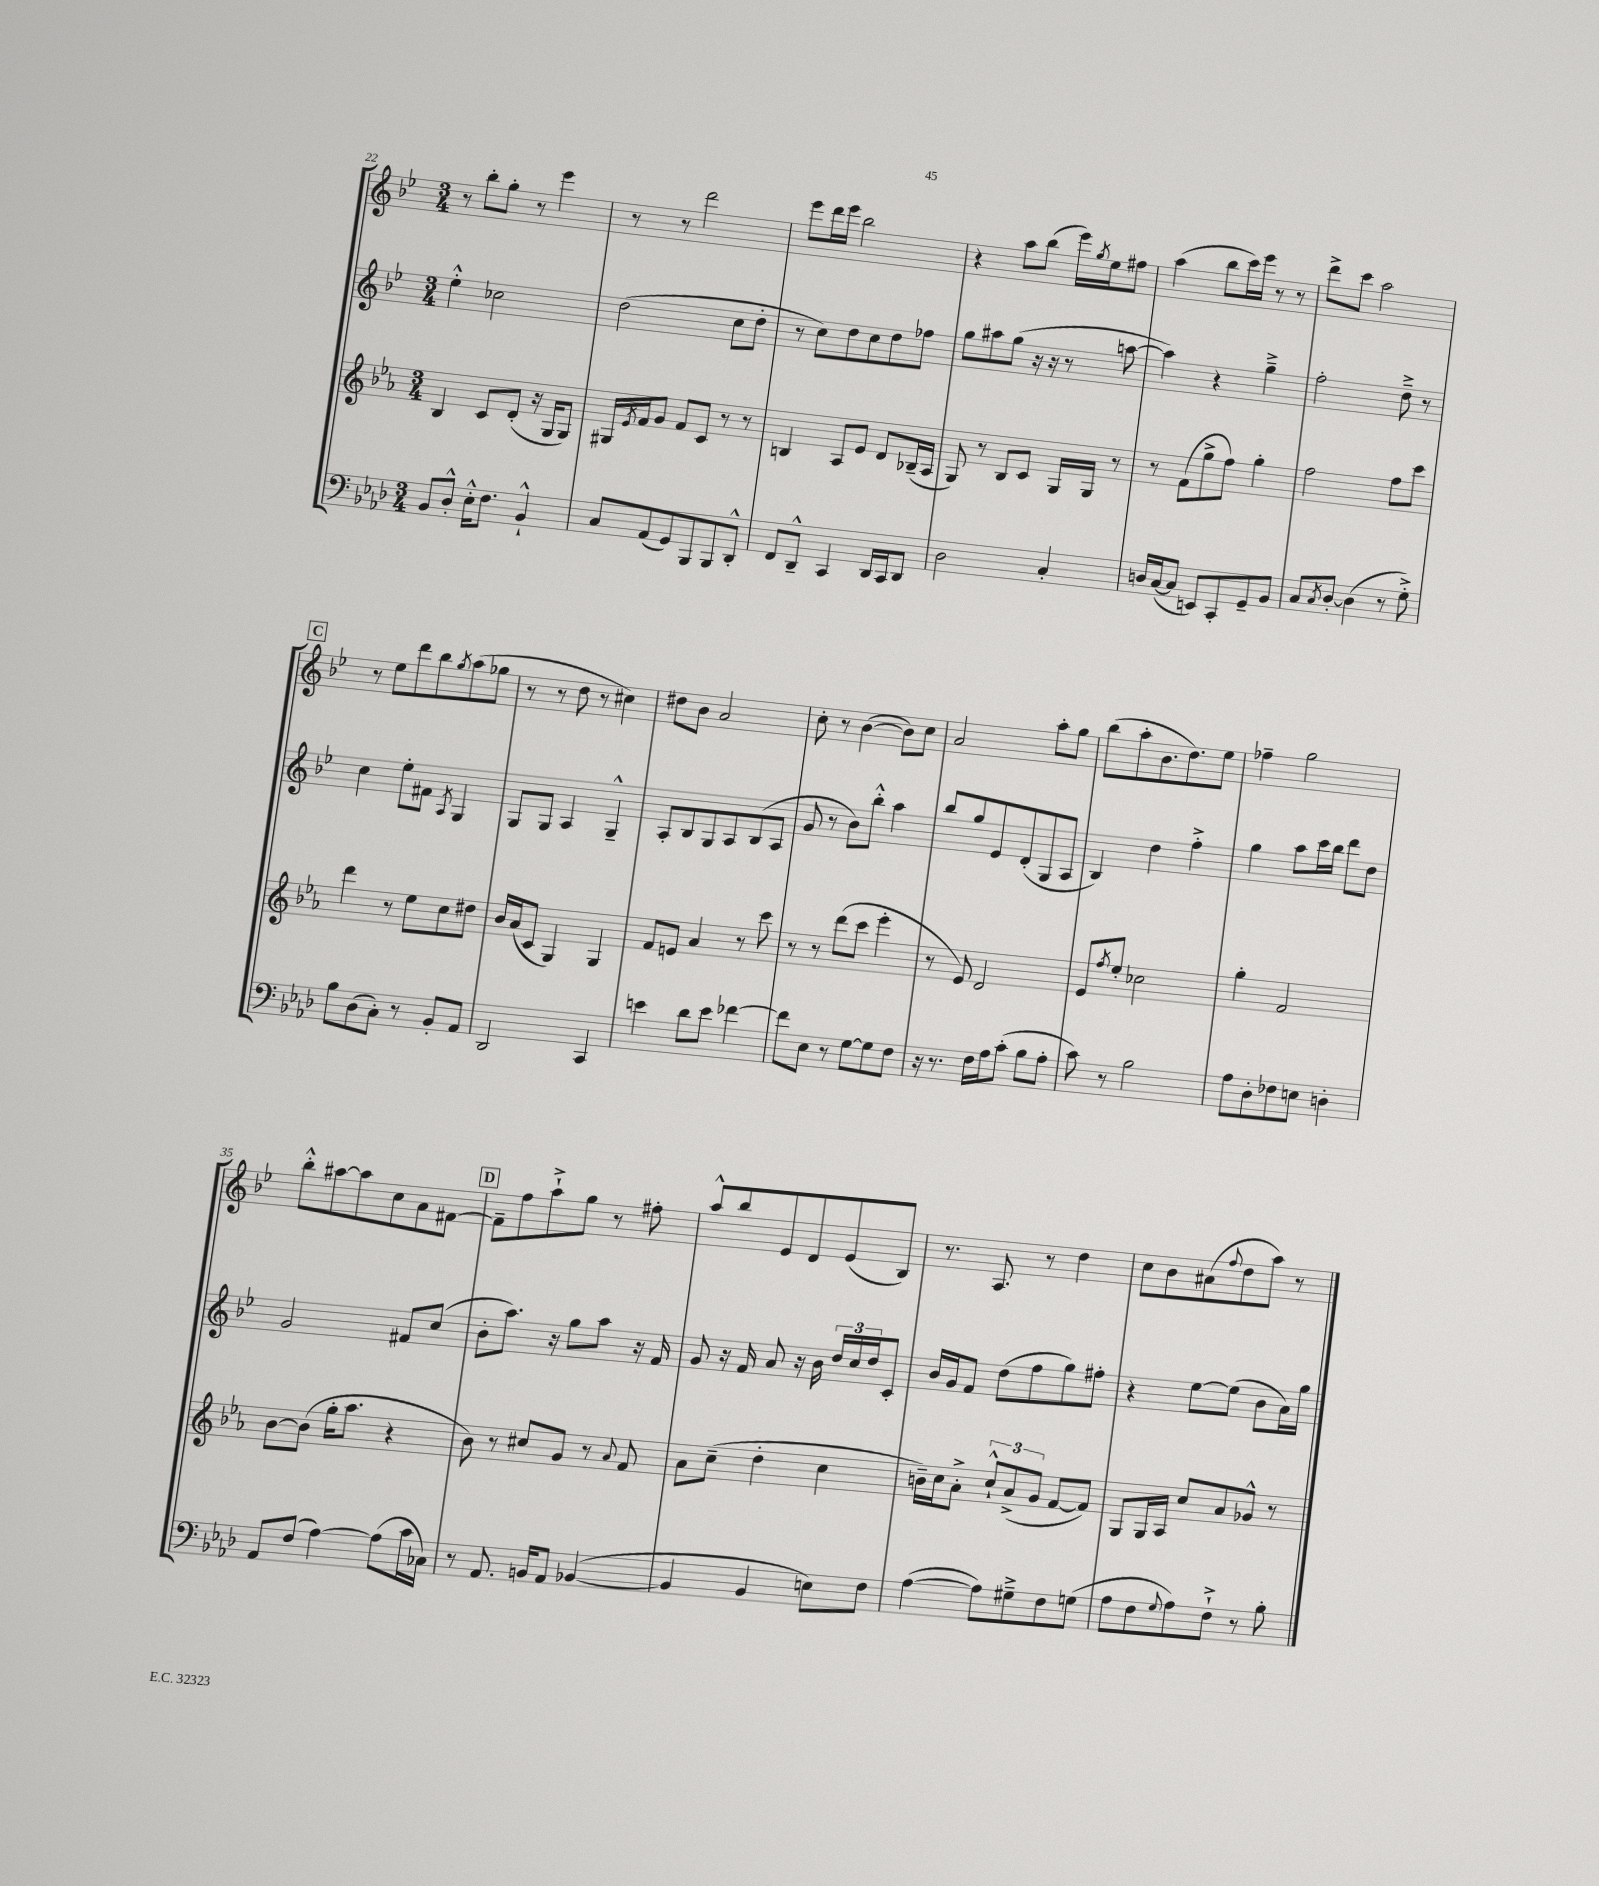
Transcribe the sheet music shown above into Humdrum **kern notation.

**kern	**kern	**kern	**kern
*staff4	*staff3	*staff2	*staff1
*clefF4	*clefG2	*clefG2	*clefG2
*k[b-e-a-d-]	*k[b-e-a-]	*k[b-e-]	*k[b-e-]
*M3/4	*M3/4	*M3/4	*M3/4
8BB-	4B-	4ee-'^^	8r
8D-'^^	.	.	8bb-'
16E-'^^	8c	2cc-	8gg'
8.F	.	.	.
.	(8d'	.	8r
4BB-`^^	16r	.	4eee-
.	16G	.	.
.	8G)	.	.
=	=	=	=
8C	16G#	(2dd	8r
.	8qe-	.	.
.	16f	.	.
(8AA-	8g	.	8r
8GG)	8f	.	2ddd
8BBB-	8c	.	.
8BBB-	8r	8cc	.
8DD-'^^	8r	8dd'	.
=	=	=	=
8FF	4B	8r	8eee-
8DD-~^^	.	8cc)	16ddd
.	.	.	16eee-
4CC	8A-	8dd	2bb-
.	8e-	8cc	.
16DD-	8d	8dd	.
16CC	.	.	.
8DD-	(16B-~	8ff-	.
.	16A-	.	.
=	=	=	=
2D-	8G)	8gg	4r
.	8r	8aa#	.
.	8B-	(8gg	8aa
.	8c	16r	(8bb-
.	.	16r	.
4C'	16G	8r	16eee-)
.	.	.	8qgg
.	16G	.	16ee-
.	8r	[8aa	8ff#
=	=	=	=
16D	8r	4aa])	(4aa
([16C	.	.	.
8C]	(8f	.	.
8EE)	8gg^	4r	8bb-
8CC'	8ff)	.	16ccc)
.	.	.	16eee-
8GG~	4gg'	4gg~^	8r
8BB-	.	.	8r
=	=	=	=
8C	2ff	2ff'	8ddd^
8qC	.	.	.
[8D-'	.	.	8ccc
(4D-]	.	.	2aa
8r	8ff	8dd~^	.
8G'^)	8ccc	8r	.
=	=	=	=
8B-	4ddd	4cc	8r
(8D-	.	.	8ee-
8C')	8r	8ee-'	8ddd
8r	8ee-	8f#	8bb-
.	.	8qA	8qgg
8BB-'	8cc	4G	(8aa
8AA-	8dd#	.	8gg-
=	=	=	=
2DD-	16b-	8G	8r
.	(16a-	.	.
.	8c	8G	8r
.	4G)	4A	8dd
.	.	.	8r
4CC	4G	4G~^^	4cc#)
=	=	=	=
4e	8f	8A'	8dd#
.	8e	8B-	8b-
8d-	4a-	8G	2a
8e	.	8A	.
[4f-	8r	(8B-	.
.	8ccc	8A	.
=	=	=	=
8f-]	8r	8g	8cc'
8E-	8r	8r	8r
8r	(8ddd	8b-)	([4b-
[8G	8ccc	8bb-'^^	.
8G]	4eee-'	4aa	8b-])
8F	.	.	8cc
=	=	=	=
16r	8r	8bb-	2a
8.r	.	.	.
.	8e-)	8gg	.
16F	2d	8e-	.
16A-	.	.	.
(8c'	.	(8d'	.
8B-	.	8G	8aa'
8A-'	.	8A	8gg
=	=	=	=
8c)	8e-	4B-)	(8bb-
.	8qff	.	.
8r	8ee-'	.	8aa'
2B-	2cc-	4dd	8.b-
.	.	.	8.dd)
.	.	4ff'^	.
.	.	.	8ee-
=	=	=	=
8A-	4gg'	4gg	4ff-~
8D-'	.	.	.
8F-	2f	8aa	2gg
8E	.	16ccc	.
.	.	16bb-	.
4D'	.	8ddd	.
.	.	8dd	.
=	=	=	=
8AA-	[8b-	2g	8bb-'^^
(8F	(8b-]	.	[8aa#
[4A-)	16gg'	.	8aa#]
.	8.aa-	.	.
.	.	.	8cc
(8A-]	4r	8f#	8a
16c	.	(8cc	[8f#
16C-)	.	.	.
=	=	=	=
8r	8b-)	8b-'	8f#~]
8.AA-	8r	8.aa)	8ff
.	8cc#	.	8aa`^
16BB	.	16r	.
8AA-	8g	8gg	8gg
([4BB-	8r	8aa	8r
.	8qqa-	.	.
.	8f	16r	8ff#'
.	.	16f	.
=	=	=	=
4BB-]	8a-	8g	8aa^^
.	(8cc~	16r	8bb-
.	.	16f	.
4BB-	4dd'	8a	8e-
.	.	16r	8d
.	.	16b-	.
8E)	4cc	24dd	(8e-
.	.	24cc	.
.	.	24dd	.
8F	.	8c'	8B-)
=	=	=	=
([4A-	16b~)	16b-	8.r
.	16cc	16g	.
.	8a-'^	8f	.
.	.	.	8.A
8A-])	12cc`^^	(8dd	.
.	(12a-^	.	.
8G#~^	.	8ff	8r
.	12g	.	.
8F	[8f	8gg)	4dd
(8G	8f])	8ff#'	.
=	=	=	=
8A-	8G	4r	8cc
8F	16G	.	8b-
.	16A-	.	.
8qqG	.	.	.
8A-)	8cc	[8ee-	(8a#
.	.	.	8qqff
8F`^	8a-	(8ee-]	8dd
8r	8g-^^	8b-	8aa)
8B-'	8r	16a)	8r
.	.	16gg	.
==	==	==	==
*-	*-	*-	*-
